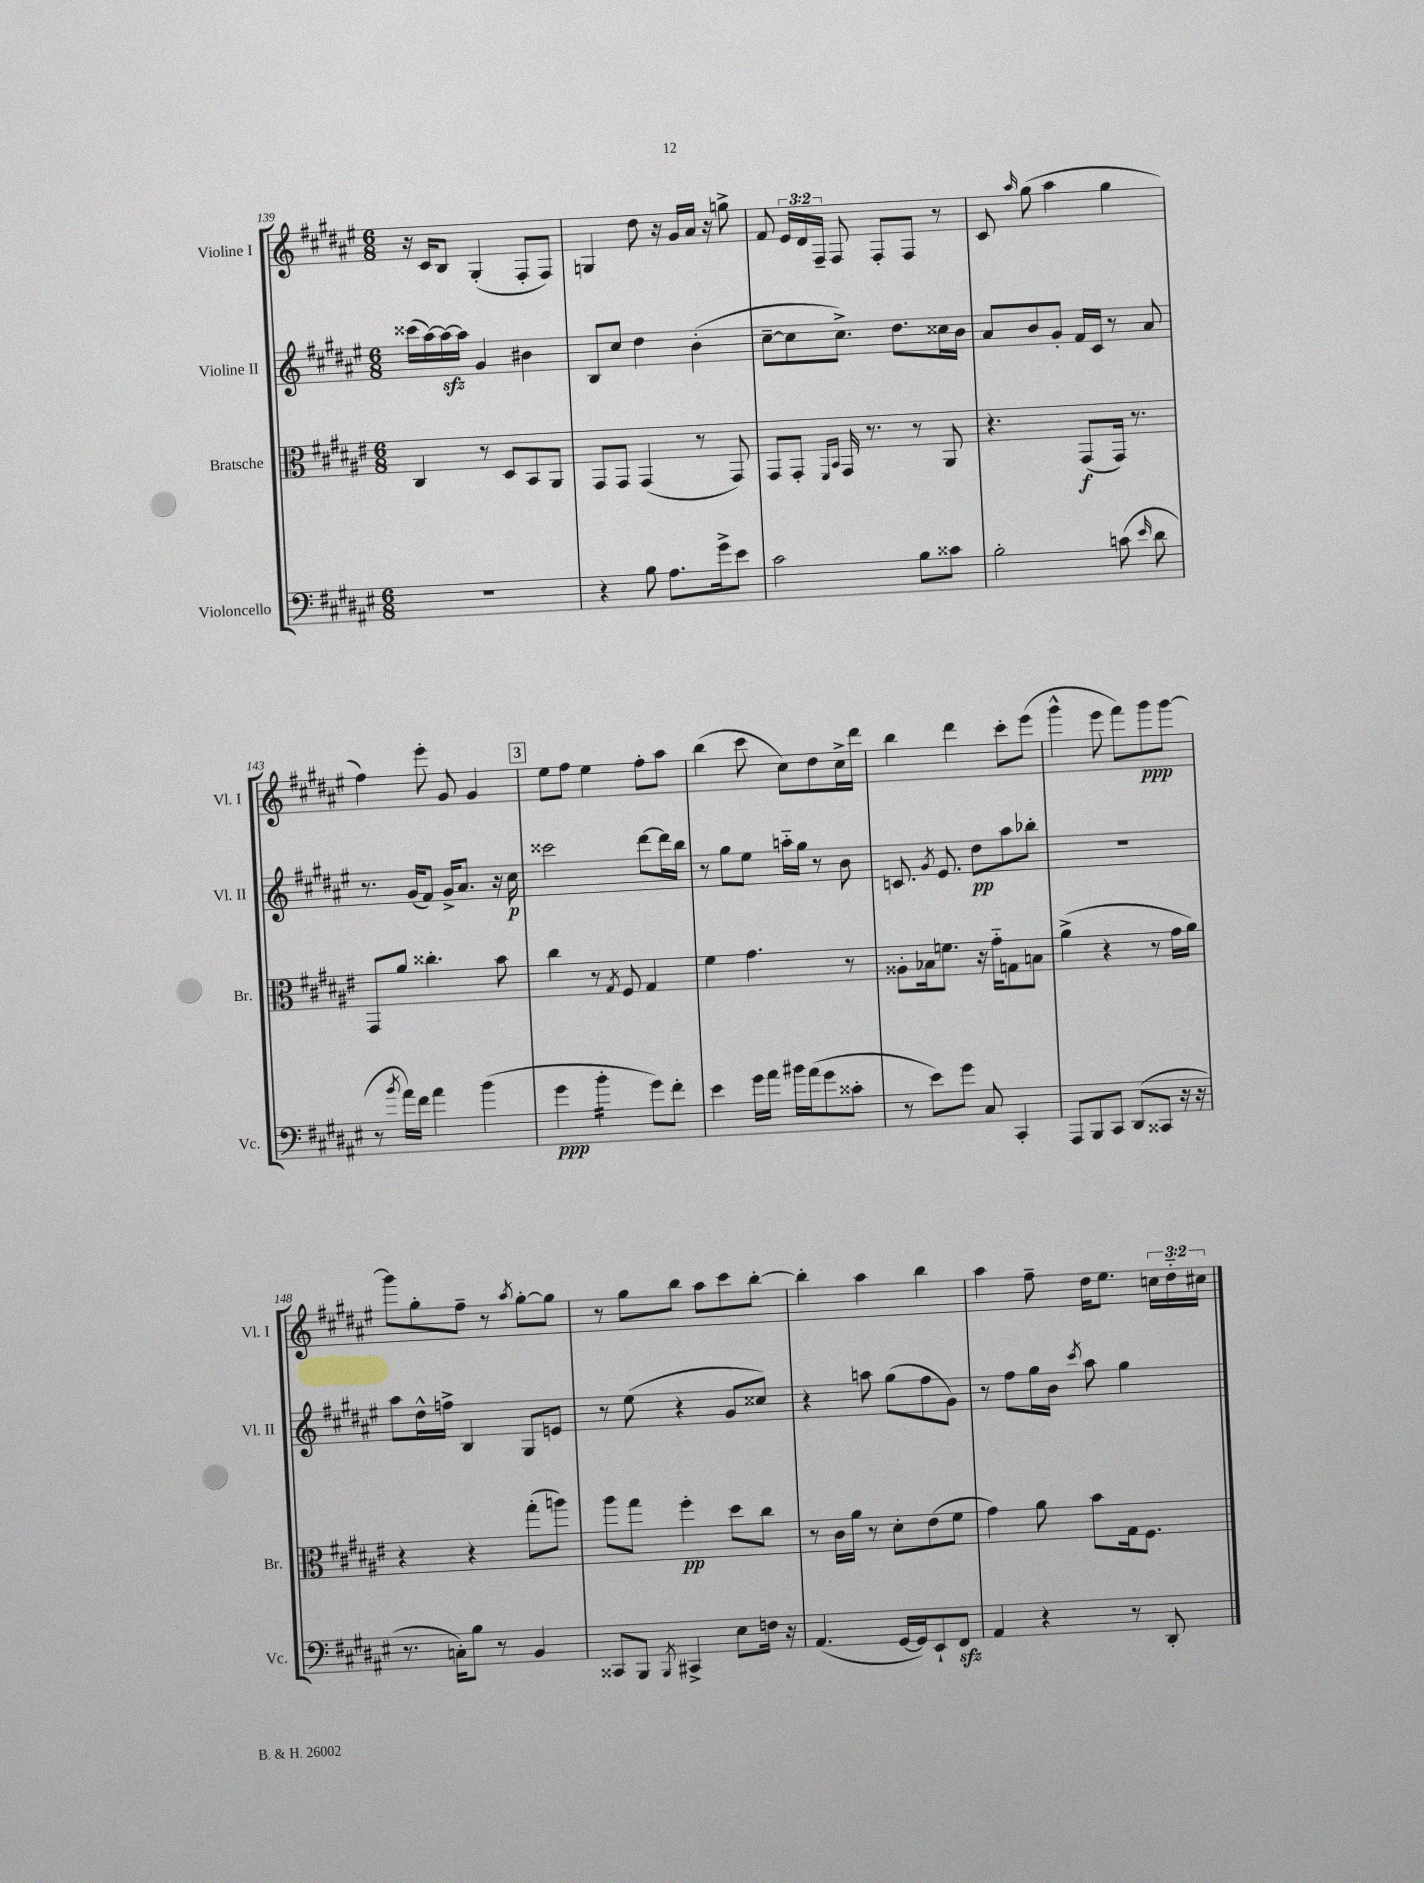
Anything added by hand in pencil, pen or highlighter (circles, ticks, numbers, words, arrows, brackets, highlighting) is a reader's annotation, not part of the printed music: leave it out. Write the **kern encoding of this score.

**kern	**kern	**kern	**kern
*staff4	*staff3	*staff2	*staff1
*clefF4	*clefC3	*clefG2	*clefG2
*k[f#c#g#d#a#e#]	*k[f#c#g#d#a#e#]	*k[f#c#g#d#a#e#]	*k[f#c#g#d#a#e#]
*M6/8	*M6/8	*M6/8	*M6/8
2.r	4C#/	(16ccc##\LL	16r
.	.	[16aa#\)	16c#/LK
.	.	16aa#\_	8B/J
.	.	16aa#\]JJ	.
.	8r	4g#/	(4G#'/
.	8D#/L	.	.
.	8BB/	4b#\	8F#'/L
.	8AA#/J	.	8F#/J)
=	=	=	=
4r	8GG#/L	8B/L	4G/
.	8GG#/J	8cc#/J	.
8B\	(4GG#/	4dd#\	8dd#\
8.A#\L	.	.	16r
.	.	.	16g#/LL
.	8r	(4b'\	16a#/JJ
16g#^\k	.	.	16r
8e#\J	8GG#/)	.	8gg^\
=	=	=	=
2c#\	8GG#/L	[8cc#~\L	8f#/
.	8GG#'/J	8cc#\]	24e#/LL
.	.	.	24d#/
.	.	.	24F#~/JJ
.	16qqFF#/LL	.	.
.	16qqBB/JJ	.	.
.	16GG#/	8.cc#^\J)	8F#/
.	8.r	.	.
.	.	.	8F#'/L
.	.	8.dd#\L	.
8B\L	8r	.	8F#/J
8c##\J	8AA#/	16cc##\L	8r
.	.	16b\JJ	.
=	=	=	=
2B'\	4.r	8a#/L	8c#/
.	.	.	16qqaa#/
.	.	8b/	(8gg#\
.	.	8g#'/J	4aa#\
.	(8GG#/L	16f#/LL	.
.	.	16c#/JJ	.
(8c\	16GG#/Jk)	8r	4gg#\
.	8.r	.	.
16qqe#/	.	.	.
8d#\	.	8a#/	.
=	=	=	=
8r	8GG#/L	8.r	4ff#\)
8qb/	.	.	.
16a#\LL)	8a#/J	.	.
16f#\JJ	.	(16g#/LK	.
4a#\	4.cc##'\	8f#/J)	8eee#'\
.	.	16g#^/LK	8g#/
.	.	8.a#/J	.
(4b\	.	.	4g#/
.	8b\	16r	.
.	.	16cc#\	.
=	=	=	=
4g#\	4cc#\	2ccc##\	8ee#\L
.	.	.	8ff#\J
4b'\	8r	.	4ee#\
.	8qG#/	.	.
.	8F#/	.	.
8g#\L)	4G#/	[8ddd#\L	8ff#'\L
8f#'\J	.	16ddd#\]L	8aa#\J
.	.	16bb\JJ	.
=	=	=	=
4e#\	4f#\	8r	(4bb\
.	.	8gg#\L	.
16g#\LL	4.g#\	8ee#\J	8ccc#\
16a#\JJ	.	.	.
16b#\LL	.	16aa'~\LL	8cc#\L)
(16a#\J	.	16gg#\JJ	.
8g#\	.	8r	8dd#\
8c##'\J	8r	8b\	16cc#^\L
.	.	.	16ddd#\JJ
=	=	=	=
8r	8A##'\L	8.c/	4bb\
8e#\L)	16B-\k	.	.
.	.	8qg#/	.
.	8.f\J	8.e#/	.
8g#\J	.	.	4ddd#\
8C#/	16r	8dd#\L	.
.	16g#'~\LK	.	.
4CC#'/	8G\	8aa#\	8ccc#'\L
.	8B\J	8bb-'\J	(8eee#\J
=	=	=	=
8AAA#/L	(4a#^\	2.r	4ggg#^^\
8BBB/	.	.	.
8CC#/J	4r	.	8eee#\
(8DD#/L	.	.	8fff#\L)
8CC##/J	8r	.	8ggg#\
16r	16g#\LL	.	[8ggg#\J
16r	16a#\JJ)	.	.
=	=	=	=
8.r	4r	8aa#\L	8ggg#\]L
.	.	16dd#^^\L	8gg#'\
16C'\LK)	.	16ff^\JJ	.
8B\J	4r	4B/	8ff#~\J
8r	.	.	8r
.	.	.	8qaa#/
4BB/	(8gg#'\L	8G#/L	[8gg#'\L
.	8aa\J)	8e/J	8gg#\]J
=	=	=	=
8CC##/L	8aa#\L	8r	8r
8BBB/J	8gg#\J	(8ee#\	8gg#\L
8qBBB/	.	.	.
4CC#^/	4ff#'\	4r	8bb\J
.	.	.	8aa#\L
8E#\L	8dd#\L	8g#/L	8ccc#\
16F\Jk	8cc#\J	8cc##/J)	[8bb'\J
16r	.	.	.
=	=	=	=
(4.AA#/	8r	4r	4bb'\]
.	16c#\LL	.	.
.	16a#\JJ	.	.
.	8r	8aa\	4aa#\
[16GG#/LL	8d#'\L	(8gg#\L	.
16GG#/]J)	.	.	.
8EE#`/	(8e#\	8ff#\	4bb\
8FF#/J	8f#\J	8g#\J)	.
=	=	=	=
4AA#/	4g#\)	8r	4aa#\
.	.	8ff#\L	.
4r	8a#\	16gg#\L	8ff#~\
.	.	16b\JJ	.
.	.	8qccc#/	.
.	8b\L	8aa#\	16dd#\LK
.	.	.	8.ee#\J
8r	16G#\k	4gg#\	.
.	8.F#\J	.	.
8DD#'/	.	.	24cc\LL
.	.	.	24dd#'~\
.	.	.	24cc#\JJ
==	==	==	==
*-	*-	*-	*-
